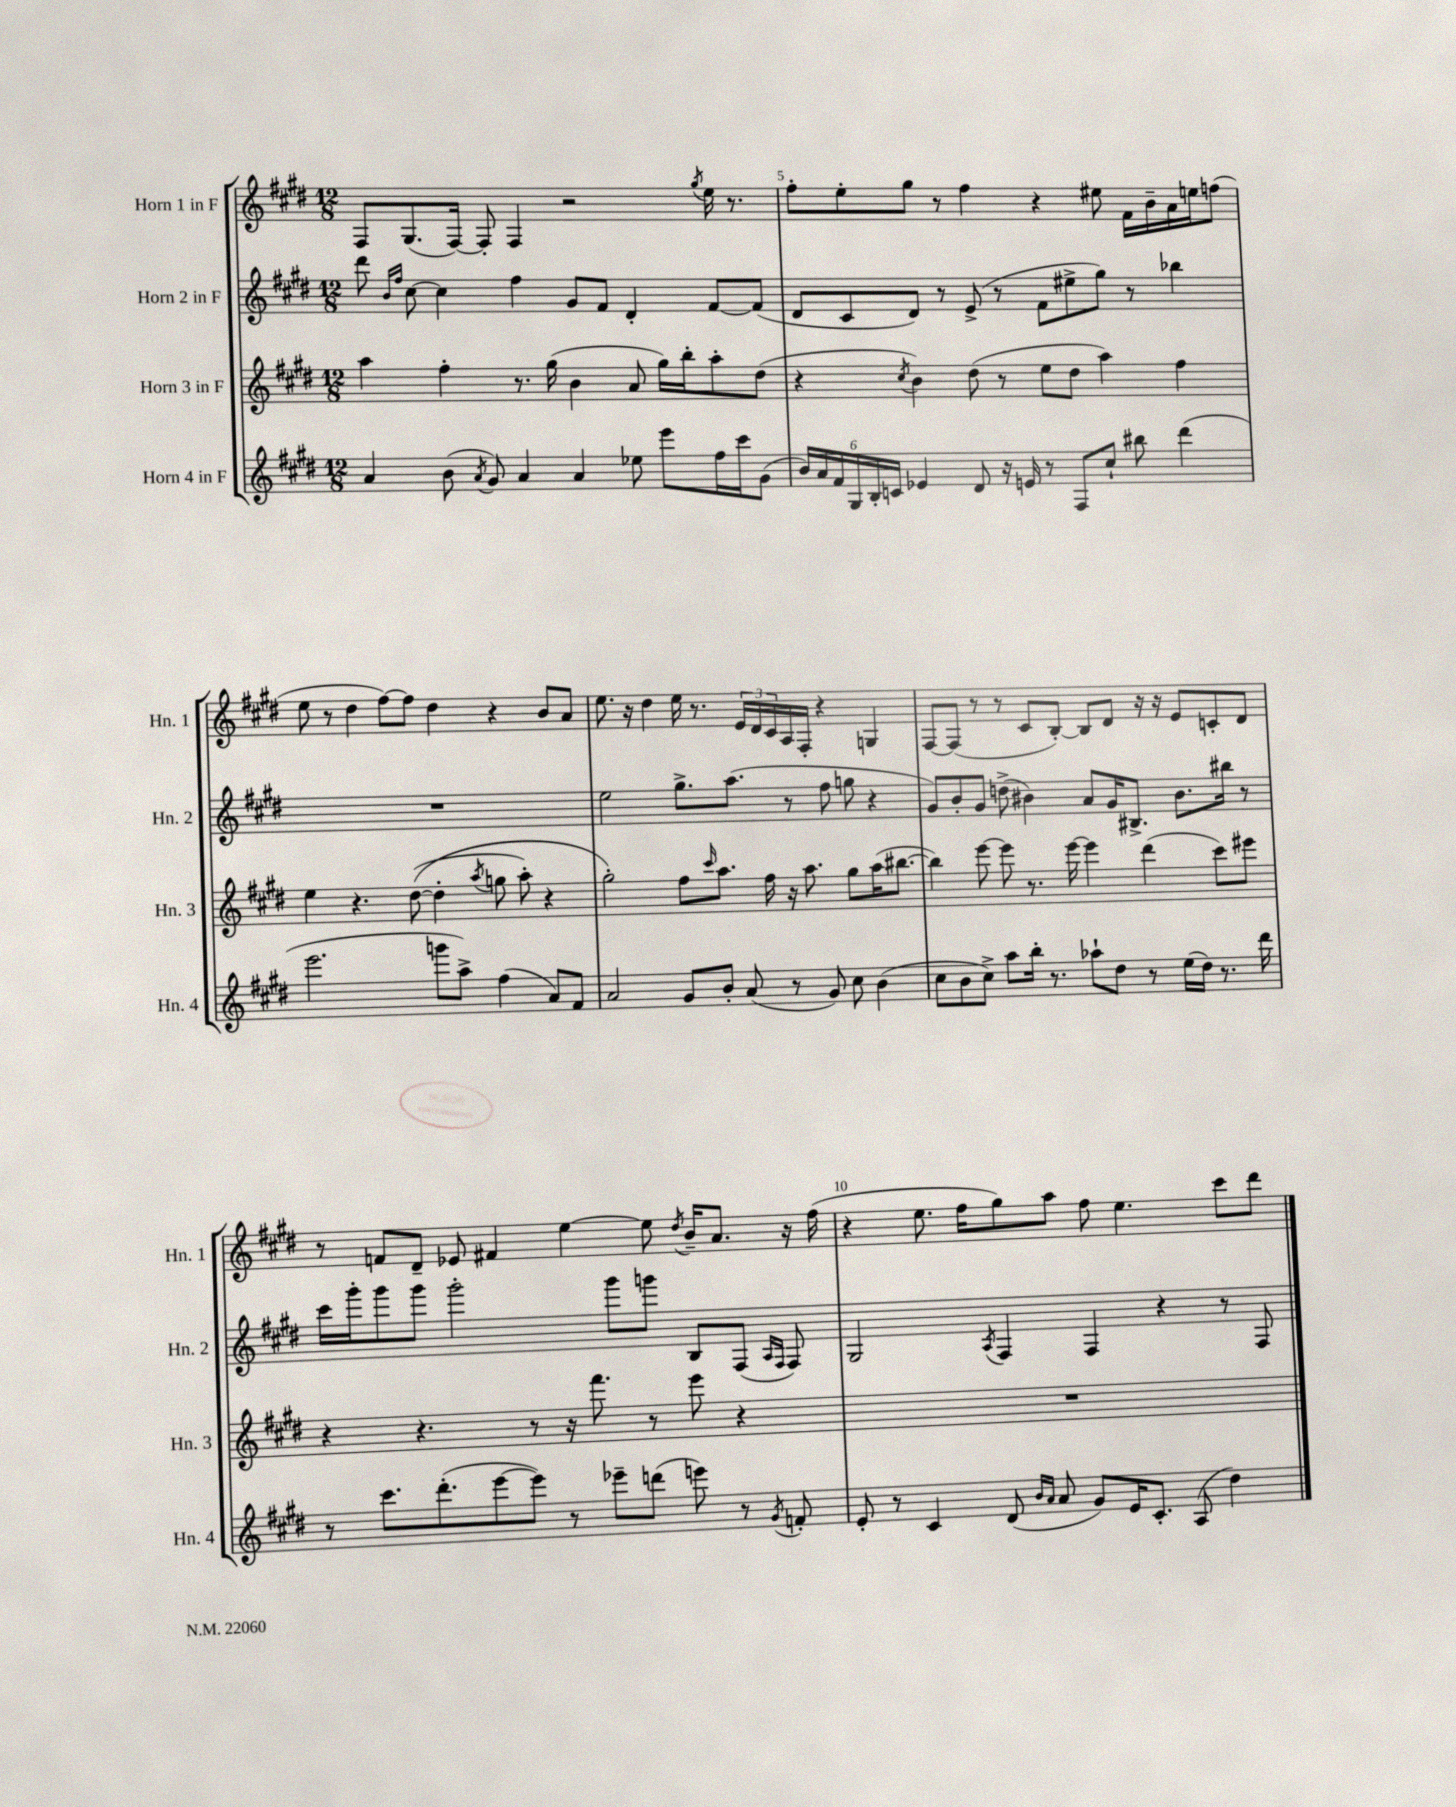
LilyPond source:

<<
\new StaffGroup <<
\new Staff = "s0" \with { instrumentName = "Horn 1 in F" shortInstrumentName = "Hn. 1" } {
    \clef treble \key e \major \numericTimeSignature \time 12/8
    fis8 gis8.( fis16~) fis8-. fis4 r2 \acciaccatura { gis''8 } e''16 r8. |
    fis''8-. e''8-. gis''8 r8 fis''4 r4 eis''8 fis'16 b'16-- a'16 e''16 f''8( |
    e''8 r8 dis''4 fis''8~) fis''8 dis''4 r4 b'8 a'8 |
    e''8. r16 dis''4 e''16 r8. \tuplet 3/2 { e'16 dis'16 cis'16 } a16 fis16-. r4 g4 |
    fis8~ fis8( r8 r8 cis'8 b8~-.) b8 dis'8 r16 r16 e'8 c'8-. dis'8 |
    r8 f'8 dis'8-- ees'8 fis'4 e''4~ e''8 \acciaccatura { dis''8 } b'16-- a'8. r16 fis''16( |
    r4 e''8. fis''16 gis''8) a''8 fis''8 e''4. cis'''8 dis'''8 \bar "|." |
}
\new Staff = "s1" \with { instrumentName = "Horn 2 in F" shortInstrumentName = "Hn. 2" } {
    \clef treble \key e \major \numericTimeSignature \time 12/8
    dis'''8 \grace { b'16 fis''16 } cis''8~ cis''4 fis''4 gis'8 fis'8 dis'4-. fis'8~ fis'8( |
    dis'8 cis'8 dis'8) r8 e'8->( r8 fis'8 eis''8-> gis''8) r8 bes''4 |
    R1. |
    e''2 gis''8.-> a''8.( r8 fis''8 g''8 r4 |
    gis'8) b'8-. gis'8 d''8->( bis'4) a'8 gis'16 bis8.-> bis'8. bis''16 r8 |
    cis'''16 gis'''16-. gis'''8 gis'''8 gis'''2-. gis'''8 g'''8 b8 fis8( \grace { a16 fis16 } fis8) |
    gis2 \acciaccatura { a8 } fis4 fis4 r4 r8 fis8 \bar "|." |
}
\new Staff = "s2" \with { instrumentName = "Horn 3 in F" shortInstrumentName = "Hn. 3" } {
    \clef treble \key e \major \numericTimeSignature \time 12/8
    a''4 fis''4-. r8. gis''16( b'4 a'8 gis''16) b''16-. a''8-. dis''8( |
    r4 \acciaccatura { cis''8 } b'4) dis''8( r8 e''8 dis''8 a''4) fis''4 |
    e''4 r4. dis''8~(\( dis''4-. \acciaccatura { a''8 } g''8 a''8-.) r4 |
    gis''2-.\) fis''8 \grace { cis'''16 } a''8. fis''16 r16 a''8. gis''8 a''16( bis''8.~ |
    bis''4) e'''8~ e'''8 r8. e'''16~ e'''4 dis'''4( cis'''8) eis'''8 |
    r4 r4. r8 r16 fis'''8. r8 e'''8 r4 |
    R1. \bar "|." |
}
\new Staff = "s3" \with { instrumentName = "Horn 4 in F" shortInstrumentName = "Hn. 4" } {
    \clef treble \key e \major \numericTimeSignature \time 12/8
    a'4 b'8( \acciaccatura { a'8 } gis'8) a'4 a'4 ees''8 e'''8 fis''16 cis'''16 gis'8( |
    \tuplet 6/4 { b'16) a'16 fis'16 gis16 b16-. c'16 } ees'4 dis'8 r16 e'16 r8 fis8 cis''8-! bis''8 dis'''4( |
    e'''2. g'''8 a''8->) fis''4( a'8) fis'8 |
    a'2 gis'8 b'8-. a'8( r8 gis'8) cis''8 b'4( |
    cis''8 b'8 cis''8->) a''8 b''16-. r8. aes''8-! dis''8 r8 e''16( dis''16) r8. dis'''16 |
    r8 cis'''8. dis'''8.-.( e'''8~ e'''8) r8 ees'''8-- d'''8( e'''8) r8 \acciaccatura { gis'8 } f'8-. |
    e'8-. r8 cis'4 dis'8( \grace { b'16 a'16 } a'8 gis'8) e'16 cis'8.-. a8( dis''4) \bar "|." |
}
>>
>>
\layout { \context { \Score currentBarNumber = #4 \override BarNumber.break-visibility = ##(#f #t #t) barNumberVisibility = #(every-nth-bar-number-visible 5) } }
